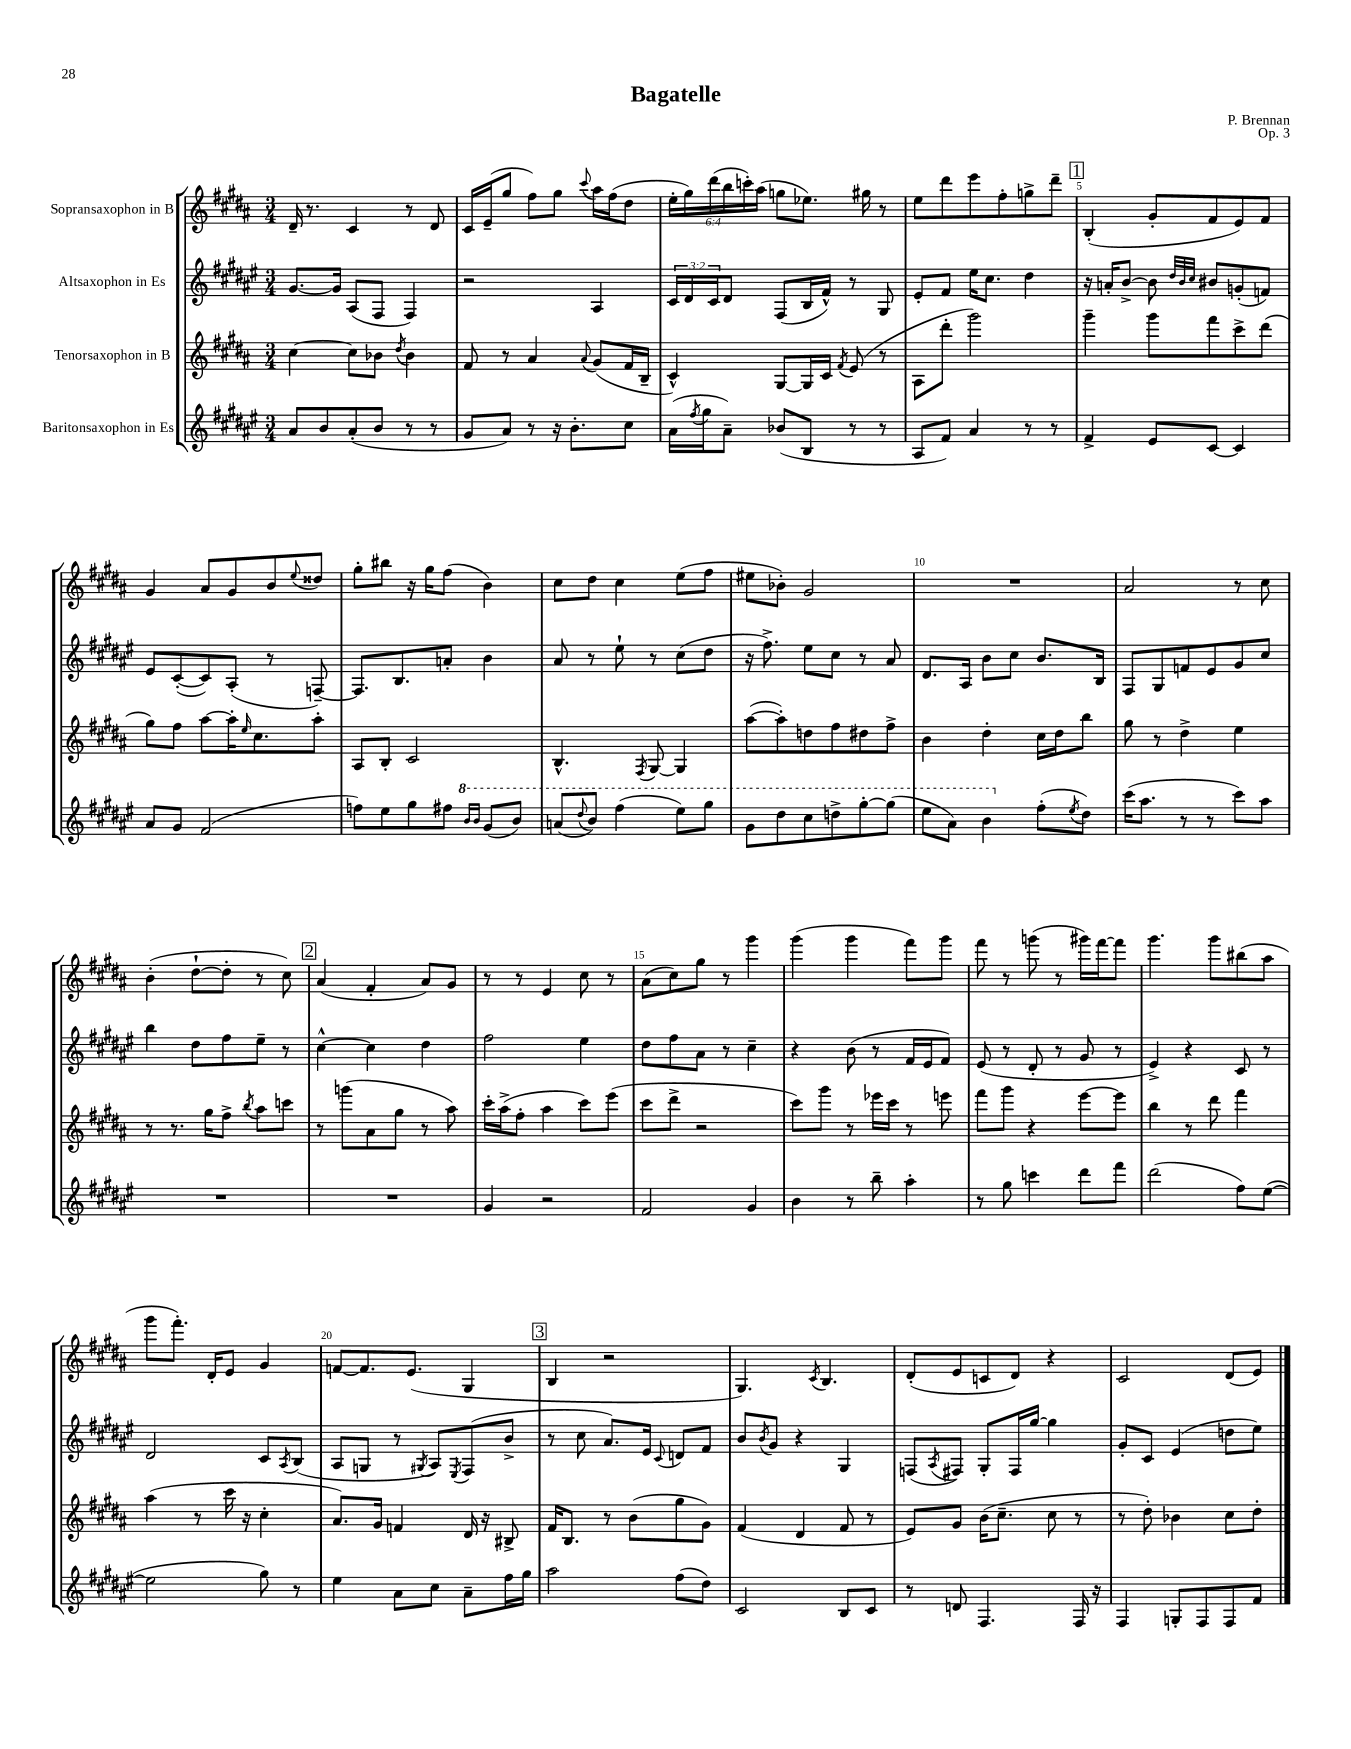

**kern	**kern	**kern	**kern
*staff4	*staff3	*staff2	*staff1
*clefG2	*clefG2	*clefG2	*clefG2
*k[f#c#g#d#a#e#]	*k[f#c#g#d#a#]	*k[f#c#g#d#a#e#]	*k[f#c#g#d#a#]
*M3/4	*M3/4	*M3/4	*M3/4
8a#	[4cc#	[8.g#	16d#~
.	.	.	8.r
8b	.	.	.
.	.	16g#]	.
(8a#'	8cc#]	(8A#	4c#
8b	8b-	8F#	.
.	8qdd#	.	.
8r	4b-	4F#)	8r
8r	.	.	8d#
=	=	=	=
8g#	8f#	2r	16c#
.	.	.	(16e~
8a#)	8r	.	8gg#
8r	4a#	.	8ff#)
16r	.	.	8gg#
8.b'	.	.	.
.	8qqa#	.	8qqccc#
.	(8g#	4A#	16aa#
.	.	.	(16ff#
8cc#	16f#	.	8dd#
.	16B~	.	.
=	=	=	=
(16a#	4c#^^)	24c#	24ee'
.	.	24d#	24gg#)
8qff#	.	.	.
16gg#	.	.	.
.	.	24c#	(24ddd#
8a#~)	.	8d#	24bb
.	.	.	24ccc')
.	.	.	(24aa#
(8b-	[8G#	(8F#	8gg
8B	16G#]	16B	8.ee-)
.	16c#	16f#^^)	.
.	8qf#	.	.
8r	(8e	8r	.
.	.	.	16gg#
8r	8r	8G#	8r
=	=	=	=
8A#	8A#	8e#'	8ee
8f#)	8ddd#'	8f#	8ddd#
4a#	2ggg#)	16ee#	8eee
.	.	8.cc#	.
.	.	.	8ff#'
8r	.	4dd#	8gg^
8r	.	.	8ddd#~
=	=	=	=
4f#^	4ggg#~	16r	(4B'
.	.	16a'	.
.	.	[8b^	.
8e#	8ggg#	8b]	8g#'
.	.	32qqdd#	.
.	.	32qqb	.
.	.	32qqcc#	.
[8c#	8fff#	8b#	8f#
4c#]	8ccc#^	(8g'	8e)
.	(8ddd#	8f)	8f#
=	=	=	=
8a#	8gg#)	8e#	4g#
8g#	8ff#	([8c#'	.
(2f#	[8aa#	8c#])	8a#
.	16aa#']	(8A#'	8g#
.	16qqee	.	.
.	8.cc#	.	.
.	.	8r	8b
.	.	.	8qqee
.	8aa#'	[8F~)	8dd##
=	=	=	=
8ff)	8A#	8.F]	8gg#'
8ee#	8B'	.	8bb#
.	.	8.B	.
8gg#	2c#	.	16r
.	.	.	16gg#
8ff#	.	8a'	(8ff#
16qqbb	.	.	.
16qqbb	.	.	.
(8gg#	.	4b	4b)
8bb)	.	.	.
=	=	=	=
(8aa	4.B^^	8a#	8cc#
8qqddd#	.	.	.
8bb)	.	8r	8dd#
(4fff#	.	8ee#`	4cc#
.	8qF#	.	.
.	[8G#	8r	.
8eee#)	4G#]	(8cc#	(8ee
8ggg#	.	8dd#	8ff#
=	=	=	=
8gg#	([8aa#	16r	8ee#
.	.	8.ff#^)	.
8ddd#	8aa#'])	.	8b-')
8ccc#	8dd	8ee#	2g#
8ddd^	8ff#	8cc#	.
[8ggg#'	8dd#	8r	.
(8ggg#]	8ff#^	8a#	.
=	=	=	=
8eee#	4b	8.d#	2.r
8aa#)	.	.	.
.	.	16A#	.
4bb	4dd#'	8b	.
.	.	8cc#	.
(8ff#'	16cc#	8.b	.
.	16dd#	.	.
8qee#	.	.	.
8dd#)	8bb	.	.
.	.	16B	.
=	=	=	=
(16ccc#	8gg#	8F#	2a#
8.aa#	.	.	.
.	8r	8G#	.
8r	4dd#^	8f	.
8r	.	8e#	.
8ccc#)	4ee	8g#	8r
8aa#	.	8cc#	8cc#
=	=	=	=
2.r	8r	4bb	(4b'
.	8.r	.	.
.	.	8dd#	[8dd#`
.	16gg#	.	.
.	8ff#^	8ff#	8dd#']
.	8qbb	.	.
.	8aa#	8ee#~	8r
.	8ccc	8r	8cc#)
=	=	=	=
2.r	8r	[4cc#^^	(4a#
.	(8ggg	.	.
.	8a#	4cc#]	4f#'
.	8gg#	.	.
.	8r	4dd#	8a#)
.	8aa#)	.	8g#
=	=	=	=
4g#	16ccc#'	2ff#	8r
.	(16aa#^	.	.
.	8ff#'	.	8r
2r	4aa#	.	4e
.	8ccc#)	4ee#	8cc#
.	(8eee	.	8r
=	=	=	=
2f#	8ccc#	8dd#	(8a#
.	8ddd#^	8ff#	8cc#)
.	2r	8a#	8gg#
.	.	8r	8r
4g#	.	4cc#~	4ggg#
=	=	=	=
4b	8ccc#)	4r	(4ggg#
.	8ggg#	.	.
8r	8r	(8b	4ggg#
8bb~	16eee-	8r	.
.	16ccc#	.	.
4aa#'	8r	16f#	8fff#)
.	.	16e#	.
.	8eee	8f#)	8ggg#
=	=	=	=
8r	8fff#	(8e#	8fff#
8gg#	8ggg#	8r	8r
4ccc	4r	8d#'	(8ggg
.	.	8r	8r
8ddd#	[8eee	8g#	16ggg#)
.	.	.	[16fff#
8fff#	8eee]	8r	8fff#]
=	=	=	=
(2ddd#	4bb	4e#^)	4.ggg#
.	8r	4r	.
.	8ddd#	.	8ggg#
8ff#)	4fff#	8c#	(8bb#
([8ee#	.	8r	8aa#
=	=	=	=
2ee#]	(4aa#	2d#	8ggg#
.	.	.	8.fff#')
.	8r	.	.
.	.	.	16d#'
.	16ccc#	.	8e
.	16r	.	.
8gg#)	4cc#'	8c#	4g#
.	.	8qA#	.
8r	.	(8B	.
=	=	=	=
4ee#	8.a#)	8A#	[8f
.	.	8G	8.f]
.	16g#	.	.
8a#	4f	8r	.
.	.	.	(8.e
.	.	8qG#	.
8cc#	.	8A#)	.
.	.	8qE#	.
8a#~	16d#	(8F#	4G#
.	16r	.	.
16ff#	8B#^	8b^	.
16gg#	.	.	.
=	=	=	=
2aa#	16f#	8r	4B
.	8.B	.	.
.	.	8cc#	.
.	8r	8.a#)	2r
.	(8b	.	.
.	.	16e#	.
.	.	8qqc#	.
(8ff#	8gg#	8d	.
8dd#)	8g#)	8f#	.
=	=	=	=
2c#	(4f#	8b	4.G#)
.	.	8qb	.
.	.	8g#	.
.	4d#	4r	.
.	.	.	8qc#
.	.	.	4.B
8B	8f#	4G#	.
8c#	8r	.	.
=	=	=	=
8r	8e)	(8F	(8d#'
.	.	8qA#	.
8d	8g#	8F#)	8e
4.F#	(16b	8G#'	8c
.	8.cc#~	.	.
.	.	16F#	8d#)
.	.	[16gg#	.
.	8cc#	4gg#]	4r
16F#	8r	.	.
16r	.	.	.
=	=	=	=
4F#	8r	8g#'	2c#
.	8dd#')	8c#	.
8G'	4b-	(4e#	.
8F#	.	.	.
8F#	8cc#	8dd	(8d#
8f#	8dd#'	8ee#)	8e)
==	==	==	==
*-	*-	*-	*-
